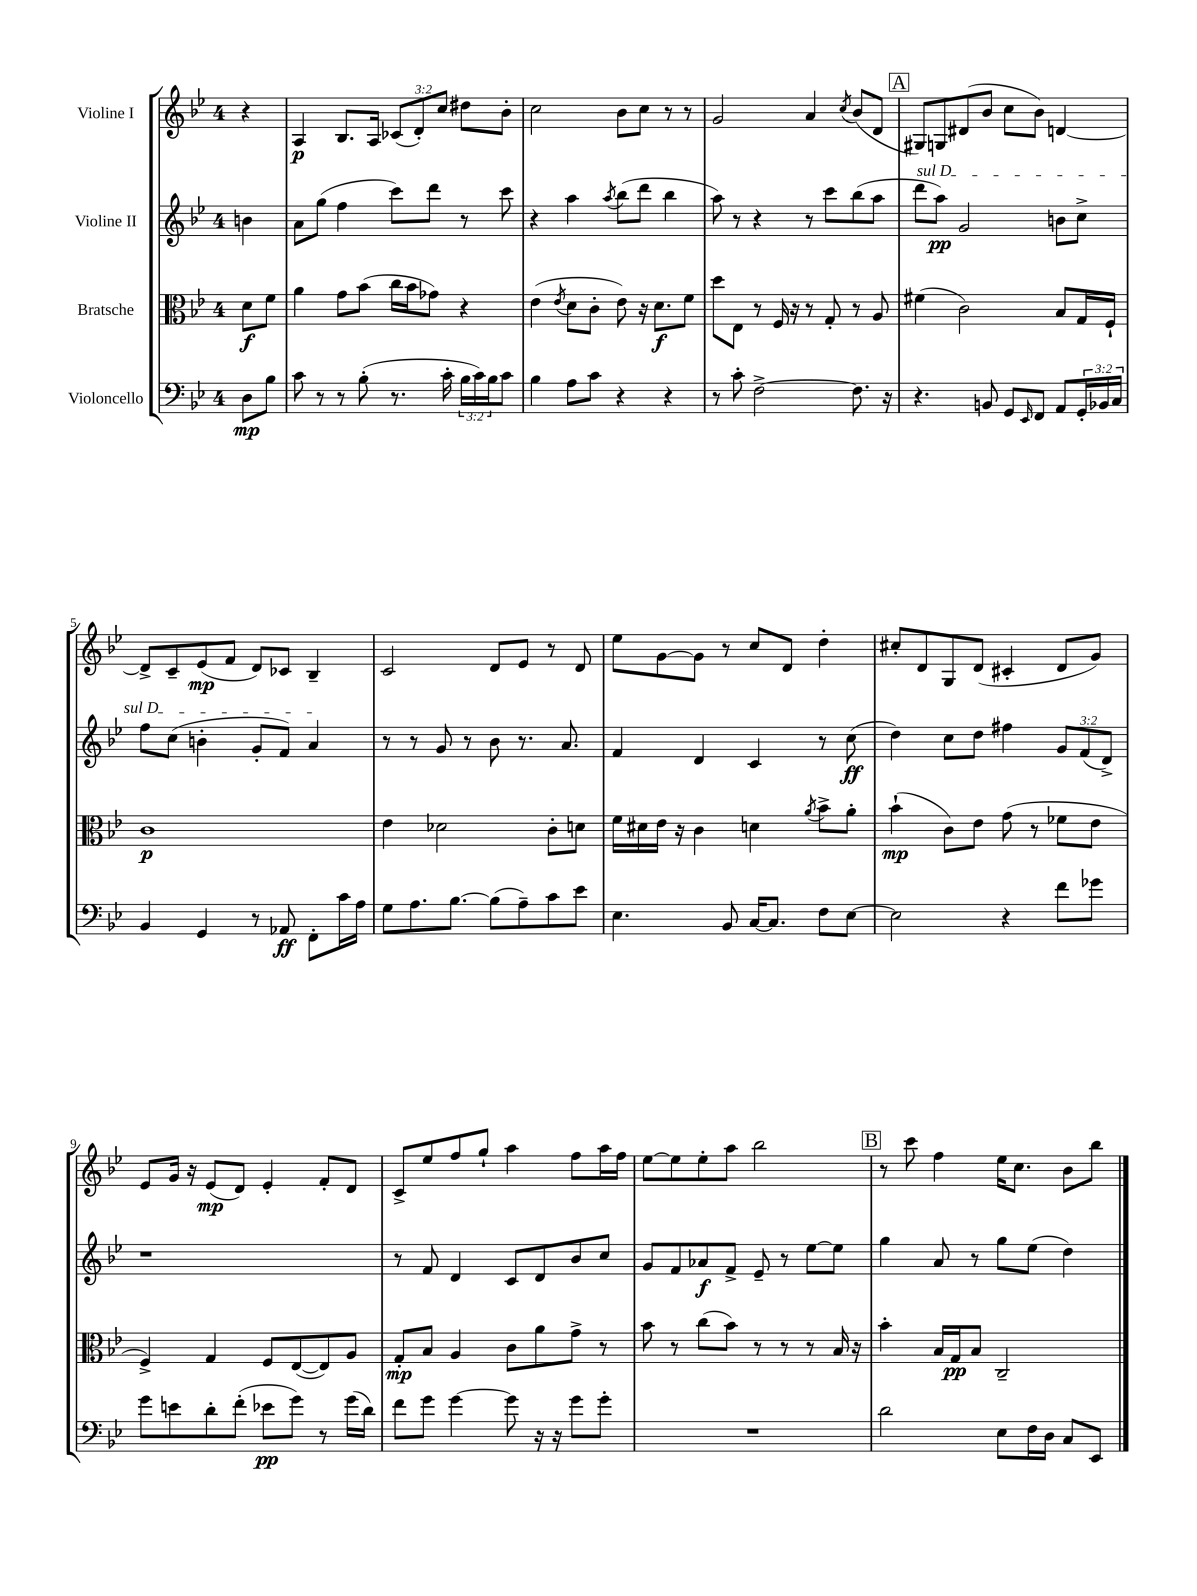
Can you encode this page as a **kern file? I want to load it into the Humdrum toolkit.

**kern	**kern	**kern	**kern
*staff4	*staff3	*staff2	*staff1
*clefF4	*clefC3	*clefG2	*clefG2
*k[b-e-]	*k[b-e-]	*k[b-e-]	*k[b-e-]
*M4/4	*M4/4	*M4/4	*M4/4
8D\L	8d\L	4b\	4r
8B-\J	8f\J	.	.
=	=	=	=
8c\	4a\	8a\L	4A/
8r	.	(8gg\J	.
8r	8g\L	4ff\	8.B-/L
(8B-'\	(8b-\J	.	.
.	.	.	16A/Jk
8.r	16cc\LL	8ccc\L)	(12c-/L
.	16b-\J	.	.
.	.	.	12d'/)
.	8g-\J)	8ddd\J	.
.	.	.	12cc/J
16c'\	.	.	.
24B-\LL	4r	8r	8dd#\L
24c\)	.	.	.
24B-\J	.	.	.
8c\J	.	8ccc\	8b-'\J
=	=	=	=
4B-\	(4e-\	4r	2cc\
.	8qe-/	.	.
8A\L	8d\L	4aa\	.
8c\J	8c'\J	.	.
.	.	8qaa/	.
4r	8e-\)	(8bb-\L	8b-\L
.	16r	8ddd\J	8cc\J
.	8.d\L	.	.
4r	.	4bb-\	8r
.	8f\J	.	8r
=	=	=	=
8r	8dd\L	8aa\)	2g/
8c'\	8E-\J	8r	.
[2F^\	8r	4r	.
.	16F/	.	.
.	16r	.	.
.	8r	8r	4a/
.	8G'/	8ccc\L	.
.	.	.	8qcc/
8.F\]	8r	(8bb-\	(8b-/L
.	8A/	8aa\J	8d/J
16r	.	.	.
=	=	=	=
4.r	(4f#\	8ddd\L	8G#/L)
.	.	8aa\J)	8G/
.	2c\)	2g/	(8d#/
8BB/	.	.	8b-/J
8GG/L	.	.	8cc\L
16qqEE-/	.	.	.
8FF/J	.	.	8b-\J)
8AA/L	8B-/L	8b\L	[4d/
24GG'/L	16G/L	8cc^\J	.
24BB-/	.	.	.
.	16F`/JJ	.	.
24C/JJ	.	.	.
=	=	=	=
4BB-/	1c	8ff\L	8d^/]L
.	.	(8cc\J	8c~/
4GG/	.	4b'\	(8e-/
.	.	.	8f/J
8r	.	8g'/L	8d/L)
8AA-/	.	8f/J)	8c-/J
8FF'\L	.	4a/	4B-~/
16c\L	.	.	.
16A\JJ	.	.	.
=	=	=	=
8G\L	4e-\	8r	2c/
8.A\	.	8r	.
.	2d-\	8g/	.
[8.B-\J	.	.	.
.	.	8r	.
(8B-\]L	.	8b-\	8d/L
8A~\)	.	8.r	8e-/J
8c\	8c'\L	.	8r
.	.	8.a/	.
8e-\J	8d\J	.	8d/
=	=	=	=
4.E-\	16f\LL	4f/	8ee-\L
.	16d#\	.	.
.	16e-\JJ	.	[8g\
.	16r	.	.
.	4c\	4d/	8g\]J
8BB-/	.	.	8r
[16C/LK	4d\	4c/	8cc/L
8.C/]J	.	.	.
.	.	.	8d/J
.	8qa/	.	.
8F\L	8b-^\L	8r	4dd'\
[8E-\J	8a'\J	(8cc\	.
=	=	=	=
2E-\]	(4b-`\	4dd\)	8cc#'/L
.	.	.	8d/
.	8c\L)	8cc\L	8G/
.	8e-\J	8dd\J	(8d/J
4r	(8g\	4ff#\	4c#'/
.	8r	.	.
8f\L	8f-\L	12g/L	8d/L
.	.	(12f/	.
8g-\J	8e-\J	.	8g/J)
.	.	12d^/J)	.
=	=	=	=
8g\L	4F^/)	1r	8e-/L
8e\	.	.	16g/Jk
.	.	.	16r
8d'\	4G/	.	(8e-/L
(8f'\J	.	.	8d/J)
8e-\L	8F/L	.	4e-'/
8g\J)	([8E-/	.	.
8r	8E-/])	.	8f'/L
(16g\LL	8A/J	.	8d/J
16d\JJ)	.	.	.
=	=	=	=
8f\L	8G'/L	8r	8c^/L
8g\J	8B-/J	8f/	8ee-/
[4g\	4A/	4d/	8ff/
.	.	.	8gg`/J
8g\]	8c\L	8c/L	4aa\
16r	8a\	8d/	.
16r	.	.	.
8g\L	8g^\J	8b-/	8ff\L
8g'\J	8r	8cc/J	16aa\L
.	.	.	16ff\JJ
=	=	=	=
1r	8b-\	8g/L	[8ee-\L
.	8r	8f/	8ee-\]
.	(8cc\L	8a-/	8ee-'\
.	8b-\J)	8f^/J	8aa\J
.	8r	8e-~/	2bb-\
.	8r	8r	.
.	8r	[8ee-\L	.
.	16B-/	8ee-\]J	.
.	16r	.	.
=	=	=	=
2d\	4b-'\	4gg\	8r
.	.	.	8ccc\
.	16B-/LL	8a/	4ff\
.	16G/J	.	.
.	8B-/J	8r	.
8E-\L	2C~/	8gg\L	16ee-\LK
.	.	.	8.cc\J
16F\L	.	(8ee-\J	.
16D\JJ	.	.	.
8C/L	.	4dd\)	8b-\L
8EE-/J	.	.	8bb-\J
==	==	==	==
*-	*-	*-	*-
